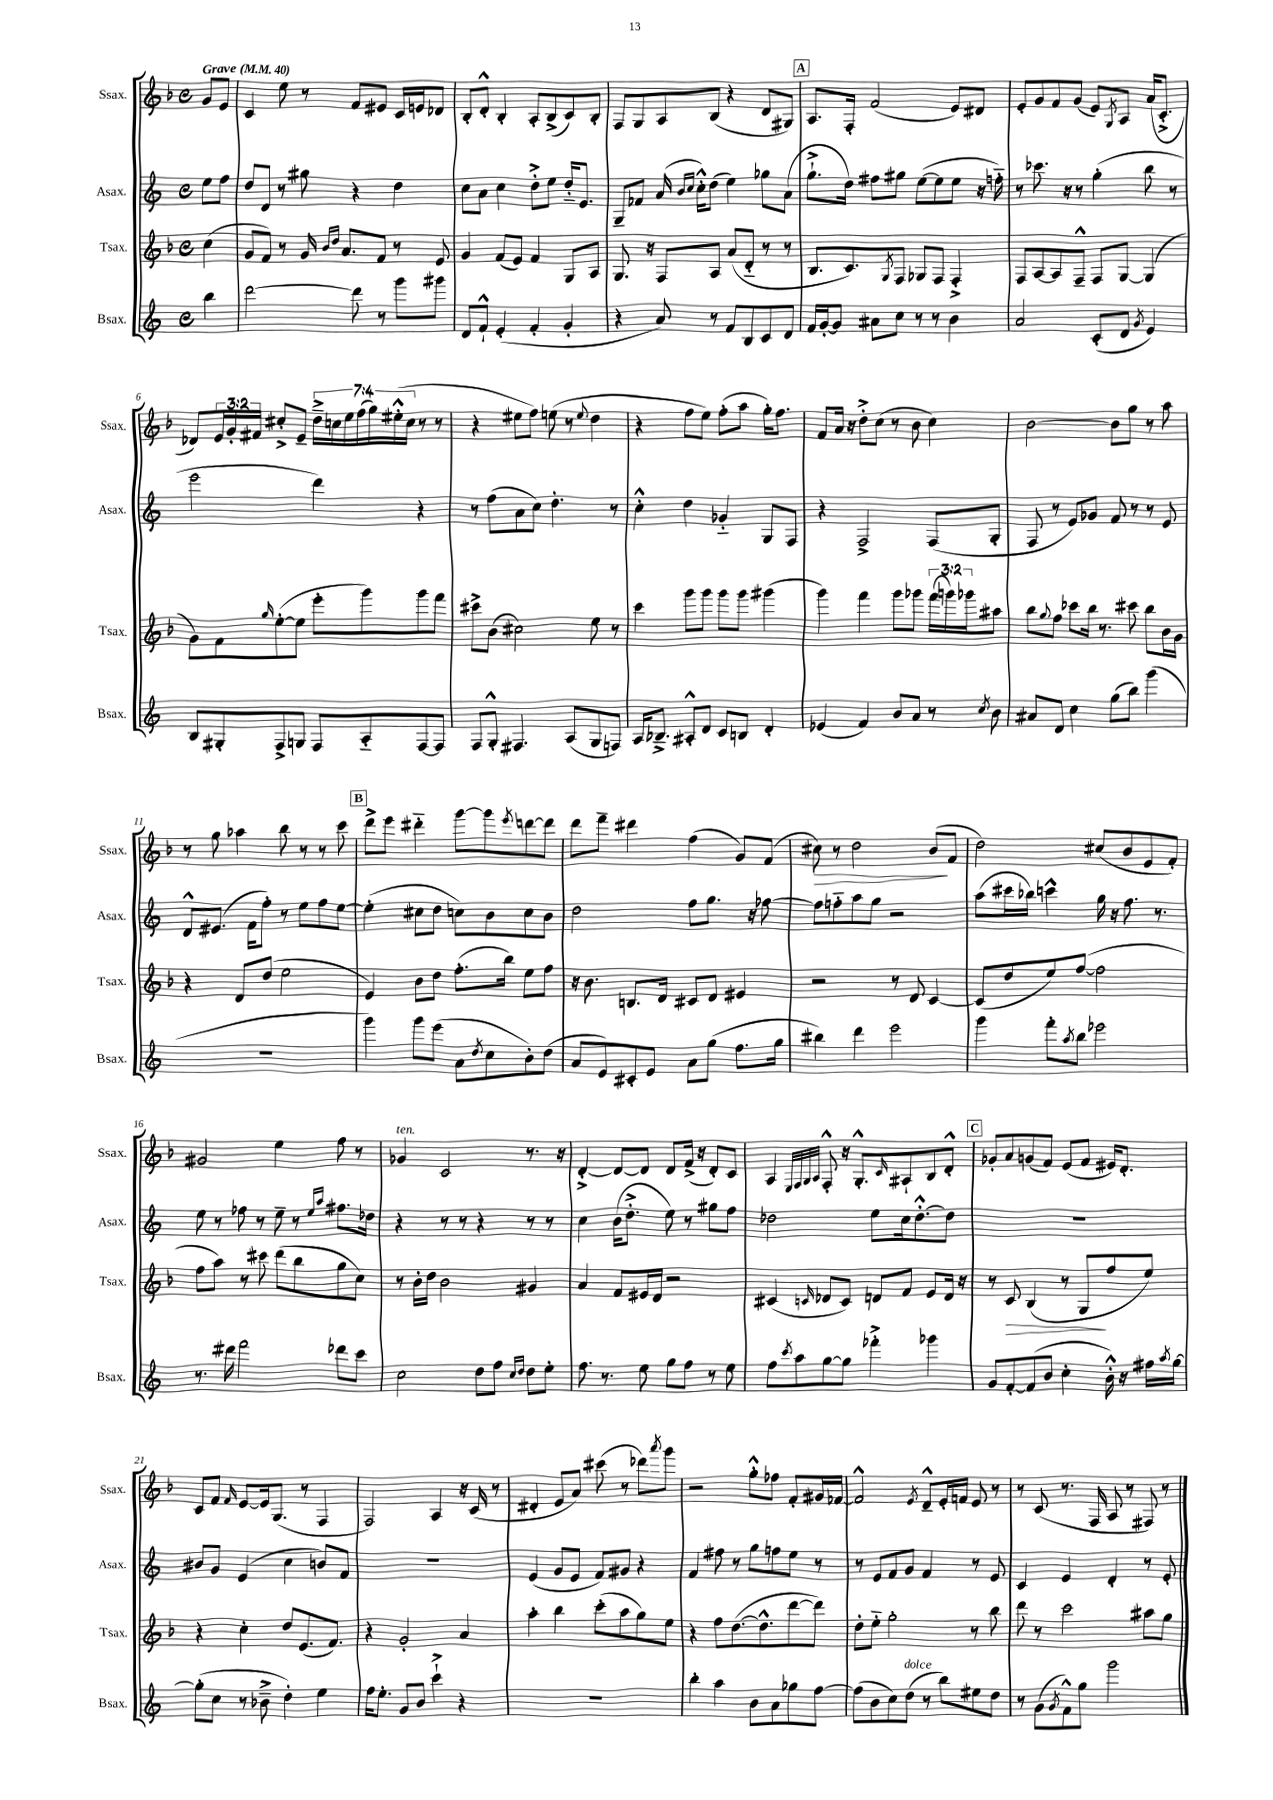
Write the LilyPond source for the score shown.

<<
\new StaffGroup <<
\new Staff = "s0" \with { instrumentName = "Ssax." shortInstrumentName = "Ssax." } {
    \clef treble \key f \major \defaultTimeSignature \time 4/4 \override Staff.TupletNumber.text = #tuplet-number::calc-fraction-text \partial 4 \tempo "Grave" 4 = 40
    g'8 e'8 |
    c'4 e''8 r8 f'8 eis'8 c'16 e'16 des'8 |
    bes8-. d'8-.-^ bes4-. a8-. bes8->( c'8) bes8-. |
    f8 g8 a8 bes8( r4 d'8 gis8) |
    \mark \markup { \box "A" } a8. f16-. f'2( e'8) dis'8 |
    e'8-. g'8 f'8 g'8( e'8) \acciaccatura { g8 } a8 a'16( c'8.-.-> |
    des'8) \tuplet 3/2 { e'16 g'16-. fis'16 } cis''8-.-> e'8-- \tuplet 7/4 { d''16---> c''16 e''16 f''16( g''16) eis''16-.-^( c''16 } r8 r8 |
    r4 eis''8 f''8) e''8( r8 \appoggiatura { e''8 } d''4 |
    r4 f''8 e''8) f''8-.( a''8 g''16-.) f''8. |
    f'8 a'16 r16 d''8-.-> c''8( r8 bes'8 c''4) |
    bes'2~ bes'8 g''8 r8 a''8 |
    r8 g''8 aes''4 bes''8 r8 r8 c'''8 |
    \mark \markup { \box "B" } d'''8-> e'''8 dis'''4-_ g'''8~ g'''8 \acciaccatura { e'''8 } d'''8~ d'''8 |
    d'''8 f'''8-- dis'''4 f''4( g'8) f'8( |
    cis''8\>) r8 d''2 bes'8\!( f'8 |
    d''2) cis''8( bes'8 e'8 f'8-.) |
    gis'2 e''4 f''8 r8 |
    ges'4^\markup { \italic "ten." } c'2 r8. r16 |
    d'4~-.-> d'8~ d'8 d'8 f'16->( r16 d'8-.) c'8 |
    a4 \grace { e32 f32 g32 a32 } f8-.-^ r16 g8.-.-^ \grace { c'16 } ais8-! bes8 d'8-.-^ |
    \mark \markup { \box "C" } ges'8-. a'8 g'8( f'8) e'8( f'8 eis'16) d'8.-. |
    c'8 f'8 \grace { f'16 } e'8~ e'16 g8.( r8 f4 |
    f2) a4 r16 c'16( r8 |
    dis'4-. e'8 a'8) cis'''8( r8 des'''8) \acciaccatura { a'''8 } g'''8 |
    r2 g''8-.-^ fes''8 f'8-. gis'16 fes'16~ |
    fes'2-^ \acciaccatura { e'8 } d'8---^ e'16-. f'16 e'8 r8 |
    r8 c'8( r8. f16 a8 r8 fis8) r8 \bar "|." |
}
\new Staff = "s1" \with { instrumentName = "Asax." shortInstrumentName = "Asax." } {
    \clef treble \key c \major \defaultTimeSignature \time 4/4 \partial 4
    e''8 f''8 |
    d''8 d'8 r8 gis''8 r4 d''4 |
    c''8 a'8 c''4 d''8-.-> e''8 d''16-_ e'8. |
    g8-- fes'8 a'16( \grace { b'16 c''16 } c''16-.-^) d''8( e''4) ges''8 a'8( |
    \mark \markup { \box "A" } g''8.-!-> d''16) fis''8 gis''8 e''8~( e''8 e''8 r16 f''16-_) |
    r8 ces'''8. r16 r8 g''4-.( b''8 r8 |
    e'''2 d'''4) r4 |
    r8 f''8( a'8 c''8) d''4.-. r8 |
    c''4-.-^ d''4 ges'4-_ g8 f8 |
    r4 f2-> f8( g8-. |
    f8 r8 e'8) ges'8 f'8 r8 r8 e'8 |
    d'8-^ eis'8.( f'16 f''8-.) r8 e''8 f''8 e''8~ |
    \mark \markup { \box "B" } e''4-.( cis''8 d''8 c''8) b'8 c''8 b'8 |
    d''2 f''8 g''8. r16 fes''8~ |
    fes''8 f''8-_ a''8 g''8 r2 |
    a''8( cis'''16 bes''16) c'''4-^ g''16 r16 f''8. r8. |
    e''8 r8 fes''8 r8 e''8-- r8 \grace { e''16 a''16 } fis''8. des''16 |
    r4 r8 r8 r4 r8 r8 |
    c''4 b'16( d''8.-.-> e''8) r8 gis''8 f''8 |
    des''2 e''8 c''16 des''8.~-.-^ des''8 |
    \mark \markup { \box "C" } R1 |
    bis'8 g'8 e'4( c''4 b'8) f'8 |
    R1 |
    e'4( g'8 e'8 f'8) gis'8 r4 |
    f'4 fis''8 r8 g''8 f''8 e''8 r8 |
    r8 e'8 f'8 g'8 f'4 r8 e'8 |
    c'4 e'4 d'4-. r8 e'8-. \bar "|." |
}
\new Staff = "s2" \with { instrumentName = "Tsax." shortInstrumentName = "Tsax." } {
    \clef treble \key f \major \defaultTimeSignature \time 4/4 \override Staff.TupletNumber.text = #tuplet-number::calc-fraction-text \partial 4
    c''4( |
    g'8 f'8) r8 g'16 \grace { bes'16 d''16 } a'8. f'8 r8 e'8 |
    g'4 f'8( e'8) f'4 g8 a8 |
    g8. r16 f8 a8 a'8( d'8-_ r8 r8 |
    \mark \markup { \box "A" } bes8. c'8.) \acciaccatura { g8 } f8 ges8 f8 f4-.-> |
    f8 a8~ a8 f8---^ f8 g8~ g4( |
    g'8) f'8 \grace { g''16 } e''8~-.( e''8 e'''8-. g'''8) g'''8 f'''8 |
    cis'''8-> bes'8( cis''2) e''8 r8 |
    c'''4 g'''8 g'''8 g'''8 g'''8 gis'''4( |
    g'''4) f'''4 g'''8 ges'''8 \tuplet 3/2 { f'''16( g'''16) ges'''16 } ais''8 |
    bes''8 \appoggiatura { g''8 } f''8 ces'''8 bes''16 r8. cis'''8 bes''8 bes'16 g'16 |
    r4 d'8 d''8( e''2 |
    \mark \markup { \box "B" } e'4) bes'8 d''8 f''8.-.( bes''16) e''8 f''8 |
    r16 bes'8. b8. d'16 cis'8 d'8 eis'4 |
    r2 r8 d'8 c'4~ |
    c'8( d''8 e''8) f''8~( f''2 |
    f''8 a''8) r8 cis'''8 d'''8( bes''8 g''8 c''8) |
    r8 bes'16-. d''16 bes'2 gis'4 |
    a'4 f'8 eis'16 d'16 r2 |
    cis'4( \grace { c'16 } des'8 c'8) d'8 f'8 e'8 d'16 r16 |
    \mark \markup { \box "C" } r8 c'8\> bes4( r8 g8\! f''8 e''8) |
    r4 c''4-. d''8 e'8.( f'8.) |
    r4 g'2-. a'4 |
    a''4-. bes''4 c'''8-.( a''8 g''8) e''8 |
    r4 f''8 d''8.~( d''8.-^ d'''8~ d'''8) |
    d''8-. e''8-_ g''2-. r8 bes''8 |
    d'''8 r8 c'''2 ais''8 g''8 \bar "|." |
}
\new Staff = "s3" \with { instrumentName = "Bsax." shortInstrumentName = "Bsax." } {
    \clef treble \key c \major \defaultTimeSignature \time 4/4 \partial 4
    b''4 |
    d'''2~ d'''8 r8 g'''8 gis'''8 |
    d'8 f'8-!-^ e'4-.( f'4-. g'4-. |
    r4 a'8) r8 f'8 b8 c'8 d'8 |
    \mark \markup { \box "A" } f'16 g'16~-. g'8 ais'8 c''8 r8 r8 b'4 |
    a'2 c'8-.( d'8 \acciaccatura { g'8 } e'4) |
    b8 gis8-. f8-> g8 f8 a8-_ f8~ f8 |
    f8 g8-.-^ fis4. a8( g8 f8) |
    a16 bes8.---> ais8-.-^ d'8 c'8 b8 d'4-. |
    ees'4( f'4) b'8 a'8 r8 \acciaccatura { c''8 } b'8 |
    ais'8 d'8 c''4 g''8( b''8) g'''4( |
    R1 |
    \mark \markup { \box "B" } g'''4) g'''8 e'''8( a'8 \acciaccatura { d''8 } c''8 b'8-.) d''8( |
    a'8 e'8) cis'8-. e'8 a'8 g''8( f''8. g''16 |
    bis''4) d'''4 e'''2 |
    g'''4 f'''8-. \acciaccatura { a''8 } b''8 ees'''2 |
    r8. dis'''16 f'''2 des'''8 c'''8 |
    c''2 d''8 f''8 \grace { c''16 d''16 } d''8 e''8-. |
    f''8. r8. e''8 g''8 f''8 r8 e''8 |
    f''8 \acciaccatura { c'''8 } a''8 g''8~ g''8 fes'''4-.-> ges'''4 |
    \mark \markup { \box "C" } g'8 f'8~-. f'8( b'8 c''4-. b'16-.-^) r16 fis''16 \acciaccatura { a''8 } g''16~ |
    g''8-.( c''8 r8 bes'8---> d''4-.) e''4 |
    f''16 e''8.-. g'8 b'8 c'''4-!-> r4 |
    R1 |
    b''4-. a''4 b'8 a'8 ges''8 f''8~ |
    f''8( b'8 c''8) d''8^\markup { \italic "dolce" }( r8 b''8) eis''8 d''8 |
    r8 g'8( \acciaccatura { g'8 } f'8-^) g''8 g'''2 \bar "|." |
}
>>
>>
